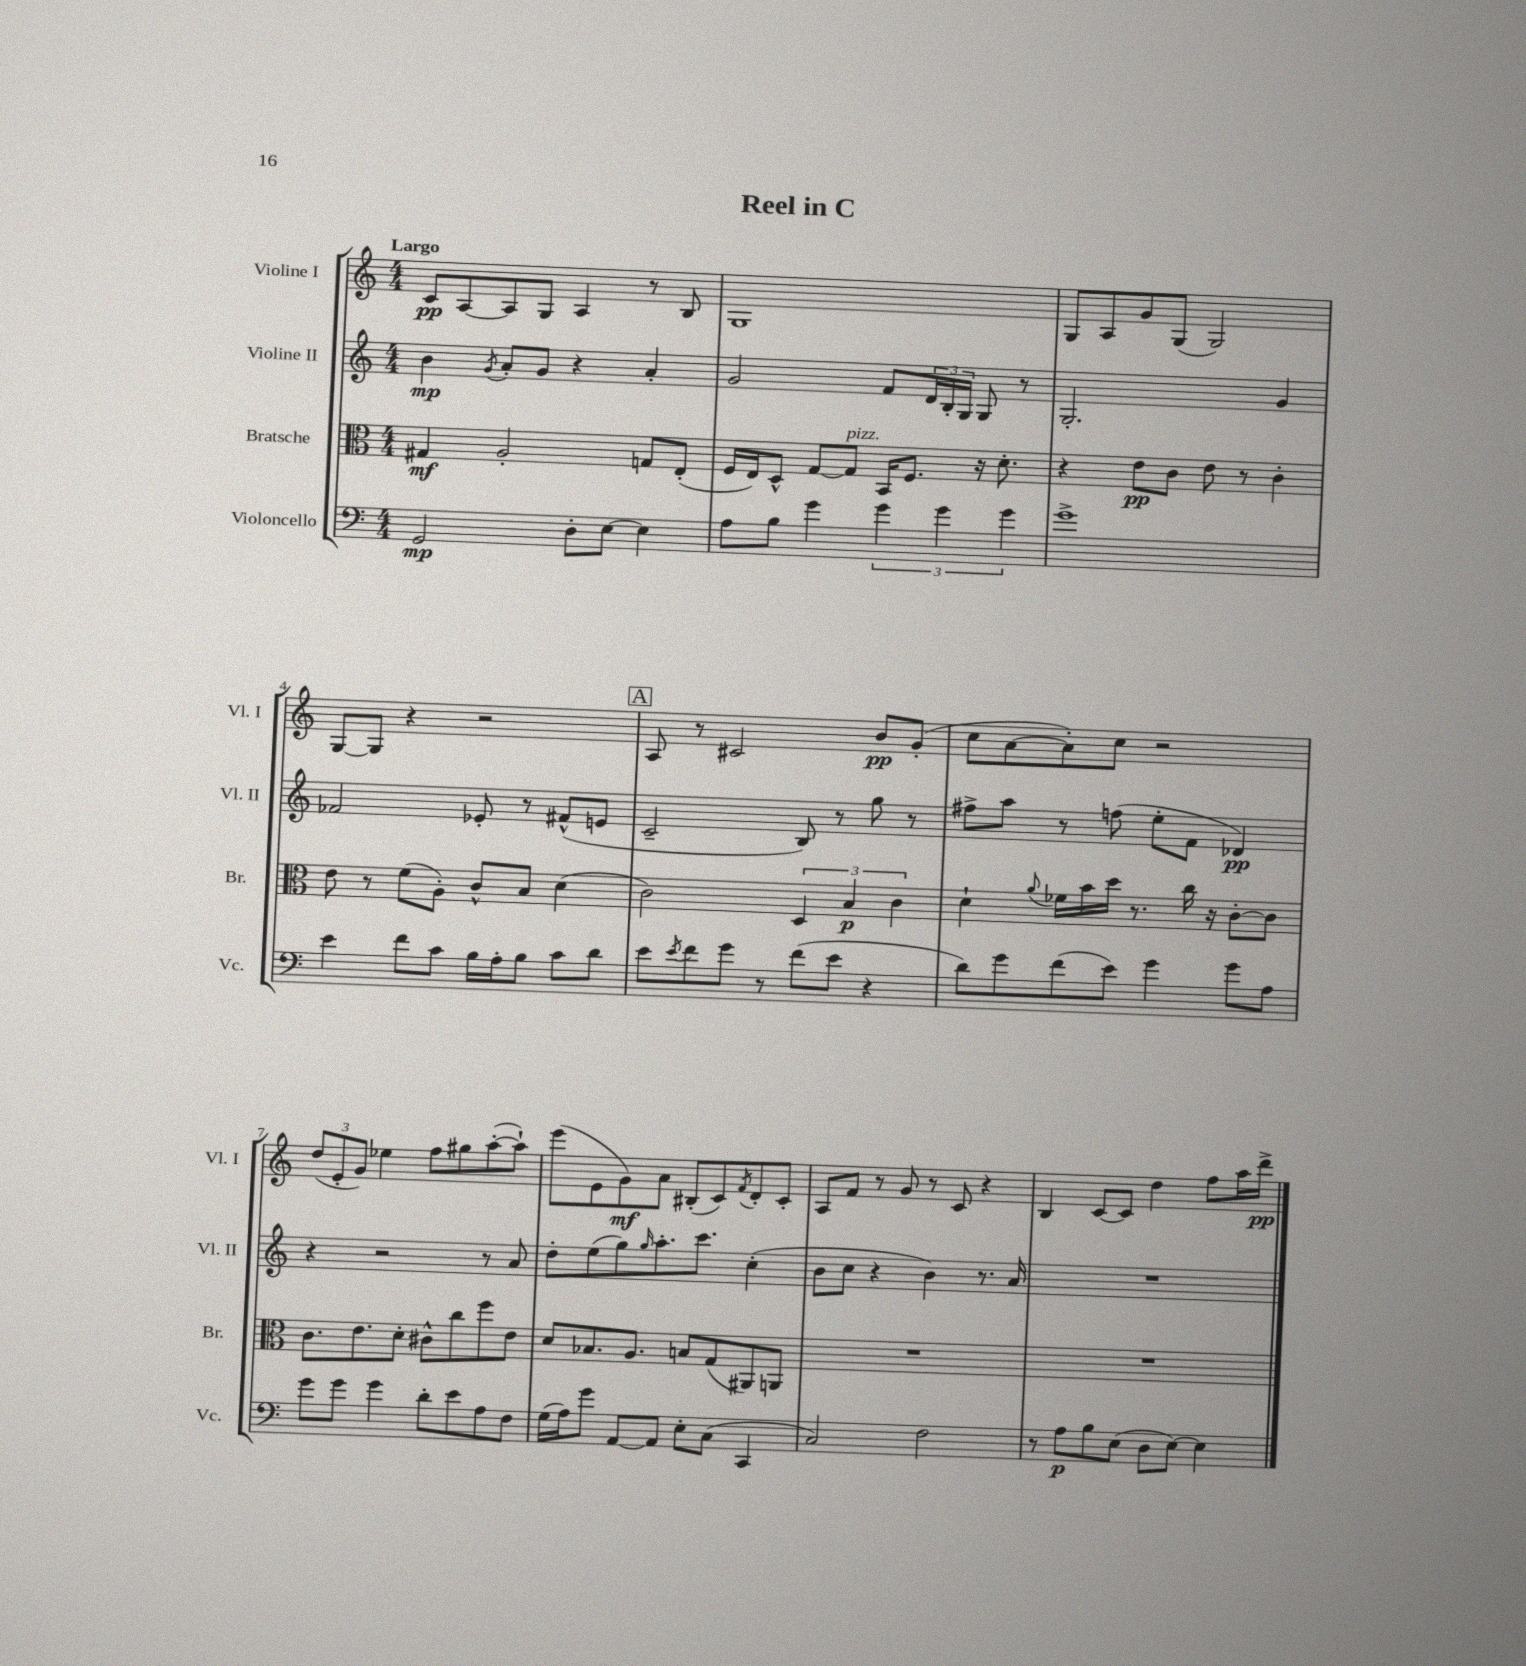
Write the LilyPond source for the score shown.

\header { title = "Reel in C" }
<<
\new StaffGroup <<
\new Staff = "s0" \with { instrumentName = "Violine I" shortInstrumentName = "Vl. I" } {
    \clef treble \key c \major \numericTimeSignature \time 4/4 \tempo "Largo"
    c'8\pp a8~ a8 g8 a4 r8 b8 |
    g1 |
    g8 a8 g'8 g8( g2) |
    g8~ g8 r4 r2 |
    \mark \markup { \box "A" } a8 r8 cis'2 b'8\pp g'8-.( |
    c''8 a'8~ a'8-.) c''8 r2 |
    \tuplet 3/2 { d''8( e'8-. g'8) } ees''4 f''8 gis''8 a''8~-.( a''8-!) |
    e'''8( e'8 g'8\mf) a'8 bis8-.( c'8) \acciaccatura { f'8 } d'8-. c'8-. |
    a8 f'8 r8 g'8 r8 c'8 r4 |
    b4 c'8~ c'8 d''4 f''8 a''16 d'''16->\pp \bar "|." |
}
\new Staff = "s1" \with { instrumentName = "Violine II" shortInstrumentName = "Vl. II" } {
    \clef treble \key c \major \numericTimeSignature \time 4/4
    b'4\mp \acciaccatura { g'8 } a'8-. g'8 r4 a'4-. |
    g'2 f'8 \tuplet 3/2 { d'16 b16-. g16 } g8 r8 |
    g2.-. g'4 |
    fes'2 ees'8-. r8 fis'8-^( e'8 |
    \mark \markup { \box "A" } c'2-- b8) r8 g''8 r8 |
    fis''8-> a''8 r8 f''8( e''8-. f'8 des'4\pp) |
    r4 r2 r8 a'8 |
    d''8-. e''8( g''8) \grace { g''16 } a''8.-. c'''8. c''4-.( |
    b'8 c''8 r4 b'4) r8. a'16 |
    R1 \bar "|." |
}
\new Staff = "s2" \with { instrumentName = "Bratsche" shortInstrumentName = "Br." } {
    \clef alto \key c \major \numericTimeSignature \time 4/4
    gis4\mf a2-. g8 e8-.( |
    f16 e16) d8-^ g8~ g8^\markup { \italic "pizz." } b,16 f8. r16 d'8.-. |
    r4 e'8\pp c'8 e'8 r8 c'4-. |
    e'8 r8 f'8( a8-.) c'8-^ b8 d'4( |
    \mark \markup { \box "A" } c'2) \tuplet 3/2 { d4 b4\p c'4 } |
    d'4-! \appoggiatura { a'8 } fes'16 b'16 d''16 r8. c''16 r16 c'8~-. c'8 |
    c'8. e'8. d'8-. cis'8-^ c''8 f''8 e'8 |
    d'8 bes8. a8. b8 g8( ais,8) a,8 |
    R1 |
    R1 \bar "|." |
}
\new Staff = "s3" \with { instrumentName = "Violoncello" shortInstrumentName = "Vc." } {
    \clef bass \key c \major \numericTimeSignature \time 4/4
    g,2\mp d8-. e8~ e4 |
    a8 b8 g'4 \tuplet 3/2 { g'4 g'4 g'4 } |
    g'1-> |
    e'4 f'8 c'8 b16 a16-. b8 c'8 d'8 |
    \mark \markup { \box "A" } e'8 \acciaccatura { e'8 } f'8 g'8 r8 f'8( e'8 r4 |
    d'8) g'8 f'8( e'8) g'4 g'8 a8 |
    g'8 g'8 g'4 d'8-. e'8 a8 f8 |
    g16( a16) g'8 a,8~ a,8 e8-. c8( c,4 |
    c2) f2 |
    r8 a8\p b8 e8( d8 e8~) e4 \bar "|." |
}
>>
>>
